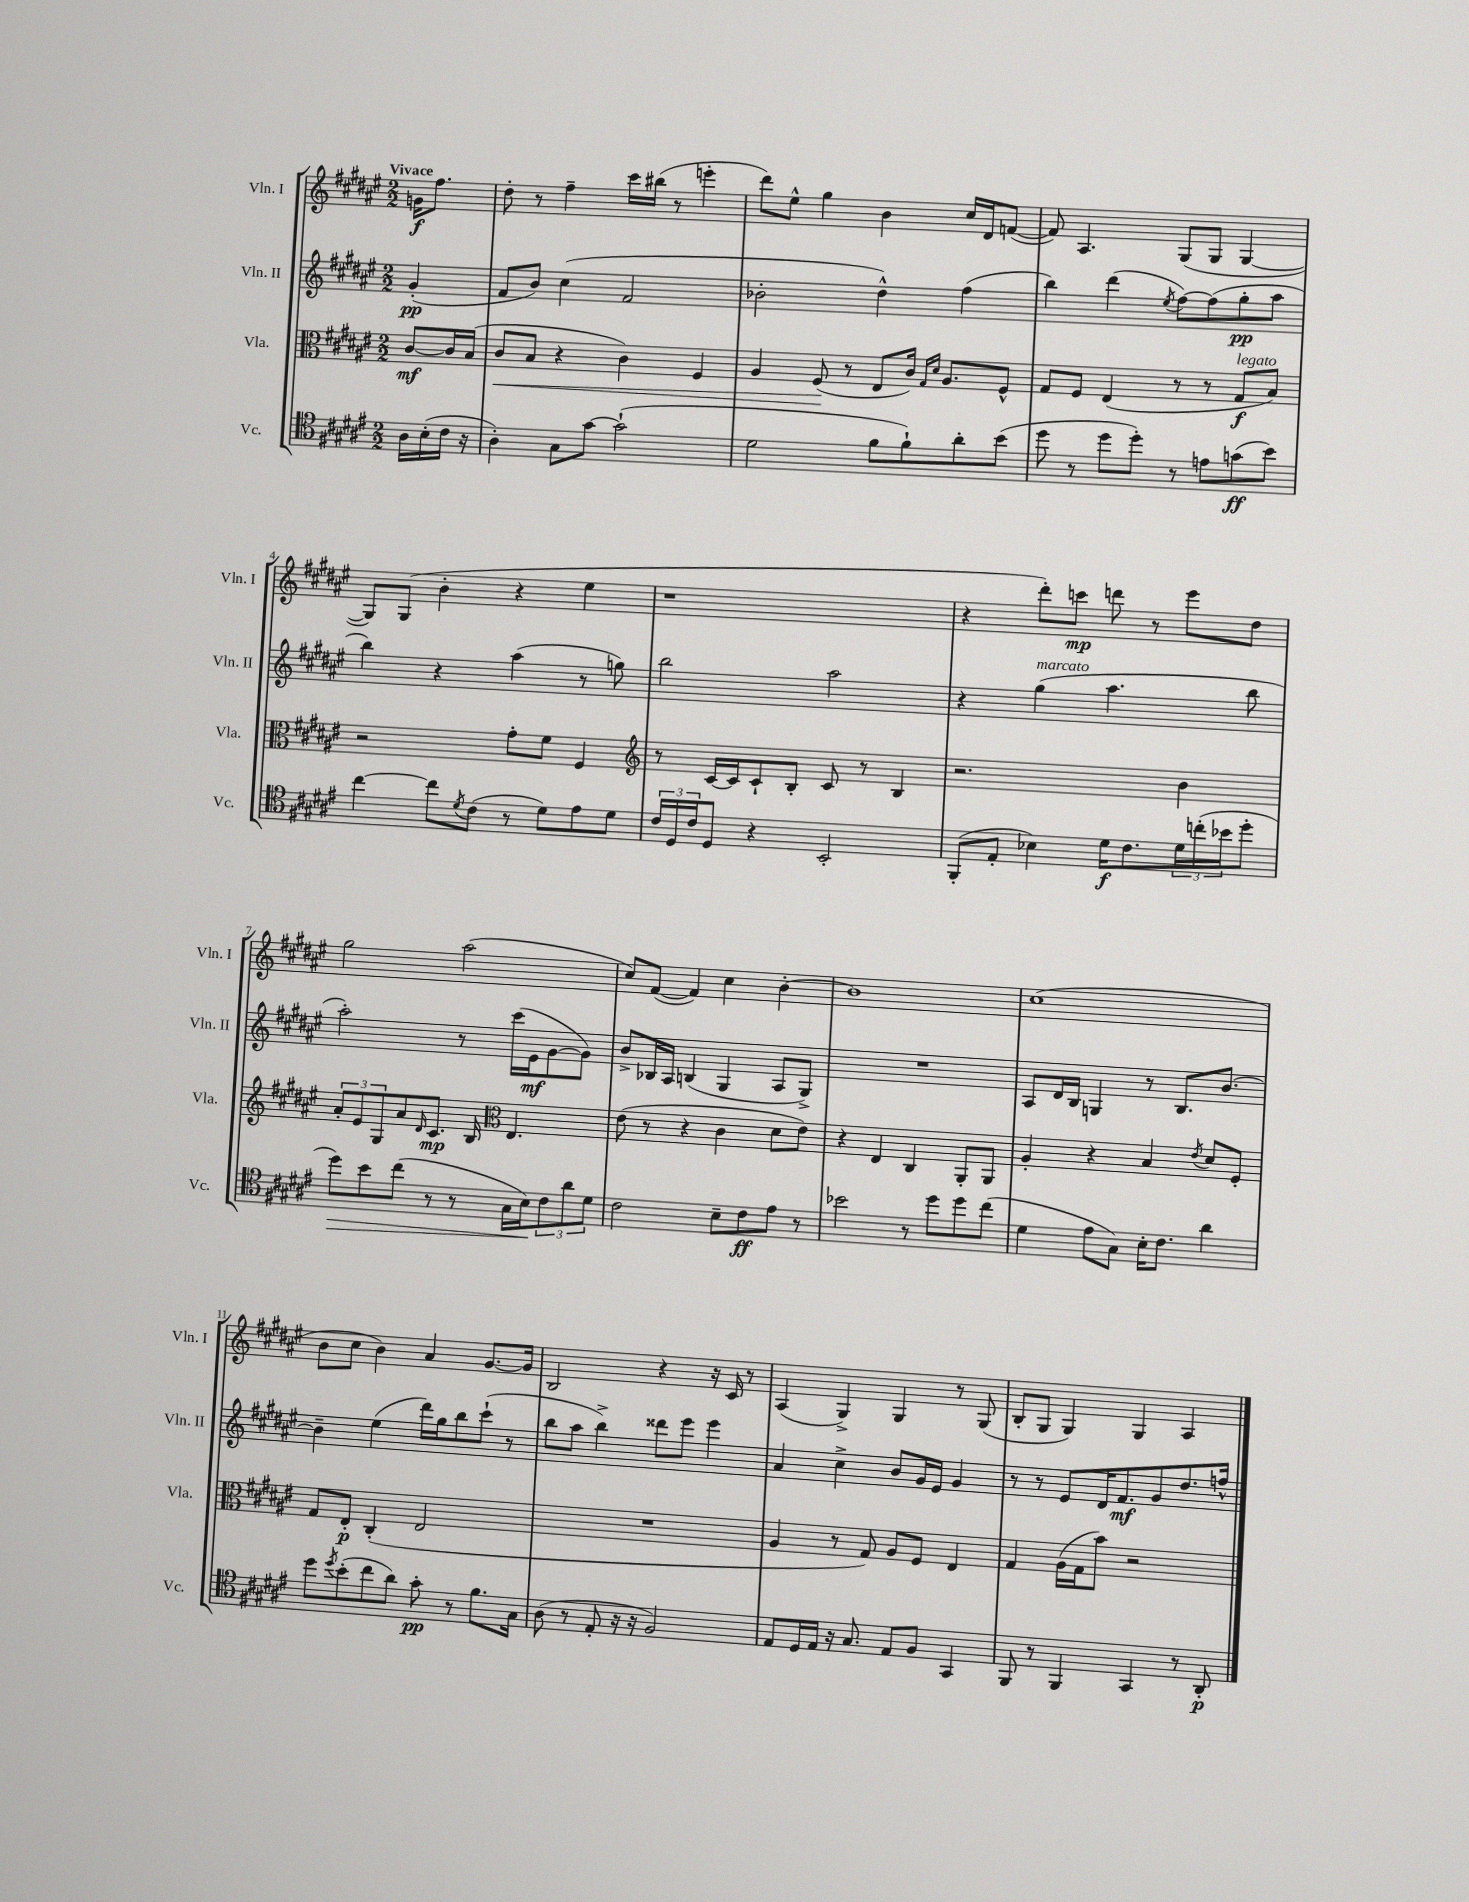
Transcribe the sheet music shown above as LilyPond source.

<<
\new StaffGroup <<
\new Staff = "s0" \with { instrumentName = "Vln. I" shortInstrumentName = "Vln. I" } {
    \clef treble \key fis \major \numericTimeSignature \time 2/2 \partial 4 \tempo "Vivace"
    g'16\f fis''8. |
    dis''8-. r8 fis''4-- cis'''16 bis''16( r8 e'''4-. |
    dis'''8) eis''8-^ gis''4 b'4 cis''16 dis'16 f'8~( |
    f'8) ais4. gis8( gis8 gis4~ |
    gis8) gis8( b'4-. r4 eis''4 |
    r1 |
    r4 dis'''8-.) c'''8\mp d'''8 r8 eis'''8 dis''8 |
    gis''2 ais''2( |
    cis''8) fis'8~( fis'4) cis''4 b'4~-. |
    b'1 |
    cis''1( |
    b'8 cis''8 b'4) ais'4 gis'8.~ gis'16 |
    b2 r4 r16 cis'16 r8 |
    ais4( gis4->) gis4 r8 gis8( |
    b8-. gis8 gis4) gis4 ais4 \bar "|." |
}
\new Staff = "s1" \with { instrumentName = "Vln. II" shortInstrumentName = "Vln. II" } {
    \clef treble \key fis \major \numericTimeSignature \time 2/2 \partial 4
    gis'4-.\pp( |
    fis'8 b'8) cis''4( fis'2 |
    bes'2-. dis''4-^) fis''4( |
    b''4) dis'''4( \acciaccatura { eis''8 } fis''8~) fis''8( gis''8-.\pp ais''8 |
    b''4) r4 ais''4( r8 g''8) |
    b''2 ais''2 |
    r4 gis''4^\markup { \italic "marcato" }( ais''4. b''8 |
    ais''2-.) r8 cis'''16( eis'16\mf gis'8~ gis'8) |
    b'8-> bes16 ais16 b4( gis4 ais8 gis8->) |
    R1 |
    ais8 dis'16 b16 g4 r8 b8. b'8.~ |
    b'4-- eis''4( dis'''16) gis''16 b''8 cis'''8-!( r8 |
    b''8 ais''8 b''4->) disis'''8 eis'''8 eis'''4 |
    ais'4 cis''4-> b'8 gis'16 eis'16 gis'4 |
    r8 r8 eis'8 dis'16 fis'8.\mf gis'8 dis''8. f''16-^ \bar "|." |
}
\new Staff = "s2" \with { instrumentName = "Vla." shortInstrumentName = "Vla." } {
    \clef alto \key fis \major \numericTimeSignature \time 2/2 \partial 4
    cis'8~\mf cis'16 b16( |
    cis'8\< b8 r4 cis'4) fis4 |
    ais4 fis8\!( r8 eis8 cis'16) \grace { gis16 dis'16 } ais8. fis8-^ |
    gis8 fis8 eis4( r8 r8 gis8\f^\markup { \italic "legato" } b8) |
    r2 gis'8-. fis'8 fis4 |
    \clef treble r8 cis'16~ cis'16 cis'8-! b8-. cis'8 r8 b4 |
    r2. b'4 |
    \tuplet 3/2 { ais'8-. eis'8 gis8 } ais'8 \grace { dis'16 } cis'8.\mp b16 \clef alto eis4. |
    eis'8( r8 r4 cis'4 dis'8 eis'8) |
    r4 eis4 cis4 ais,8-. ais,8 |
    ais4-. r4 b4 \acciaccatura { eis'8 } dis'8 fis8-. |
    gis8 eis8-.\p cis4-.( eis2 |
    R1 |
    ais4 r8 gis8) ais8 fis8 eis4 |
    gis4 ais16( gis16 b'8) r2 \bar "|." |
}
\new Staff = "s3" \with { instrumentName = "Vc." shortInstrumentName = "Vc." } {
    \clef tenor \key fis \major \numericTimeSignature \time 2/2 \partial 4
    ais16 b16-.( cis'16 r16 |
    ais4-.) gis8 gis'8~ gis'2-!( |
    dis'2 fis'8 fis'8-!) ais'8-. b'8( |
    dis''8 r8 dis''8 dis''8-.) r8 e'8 g'8\ff( b'8) |
    cis''4~ cis''8 \acciaccatura { dis'8 } cis'8( r8 dis'8) eis'8 dis'8 |
    \tuplet 3/2 { cis'16 dis16 cis'16 } dis8 r4 b,2-. |
    fis,8-.( eis8-. bes4) dis'16\f cis'8. \tuplet 3/2 { dis'16 c''16-.( bes'16 } dis''8-. |
    dis''8\>) b'8 cis''8( r8 r8 gis16 b16\!) \tuplet 3/2 { cis'8 ais'8 dis'8 } |
    cis'2 b8-- cis'8\ff eis'8 r8 |
    bes'2 r8 dis''8 dis''8 cis''8( |
    dis'4 eis'8 gis8) b16-. cis'8. ais'4 |
    dis''8 \acciaccatura { dis''8 } b'8-.( cis''8 ais'8) gis'8-.\pp r8 fis'8. gis16 |
    ais8( r8 eis8-. r16 r16 fis2) |
    eis8 dis16 eis16 r16 gis8. eis8 fis8 gis,4 |
    fis,8 r8 fis,4 gis,4 r8 ais,8-.\p \bar "|." |
}
>>
>>
